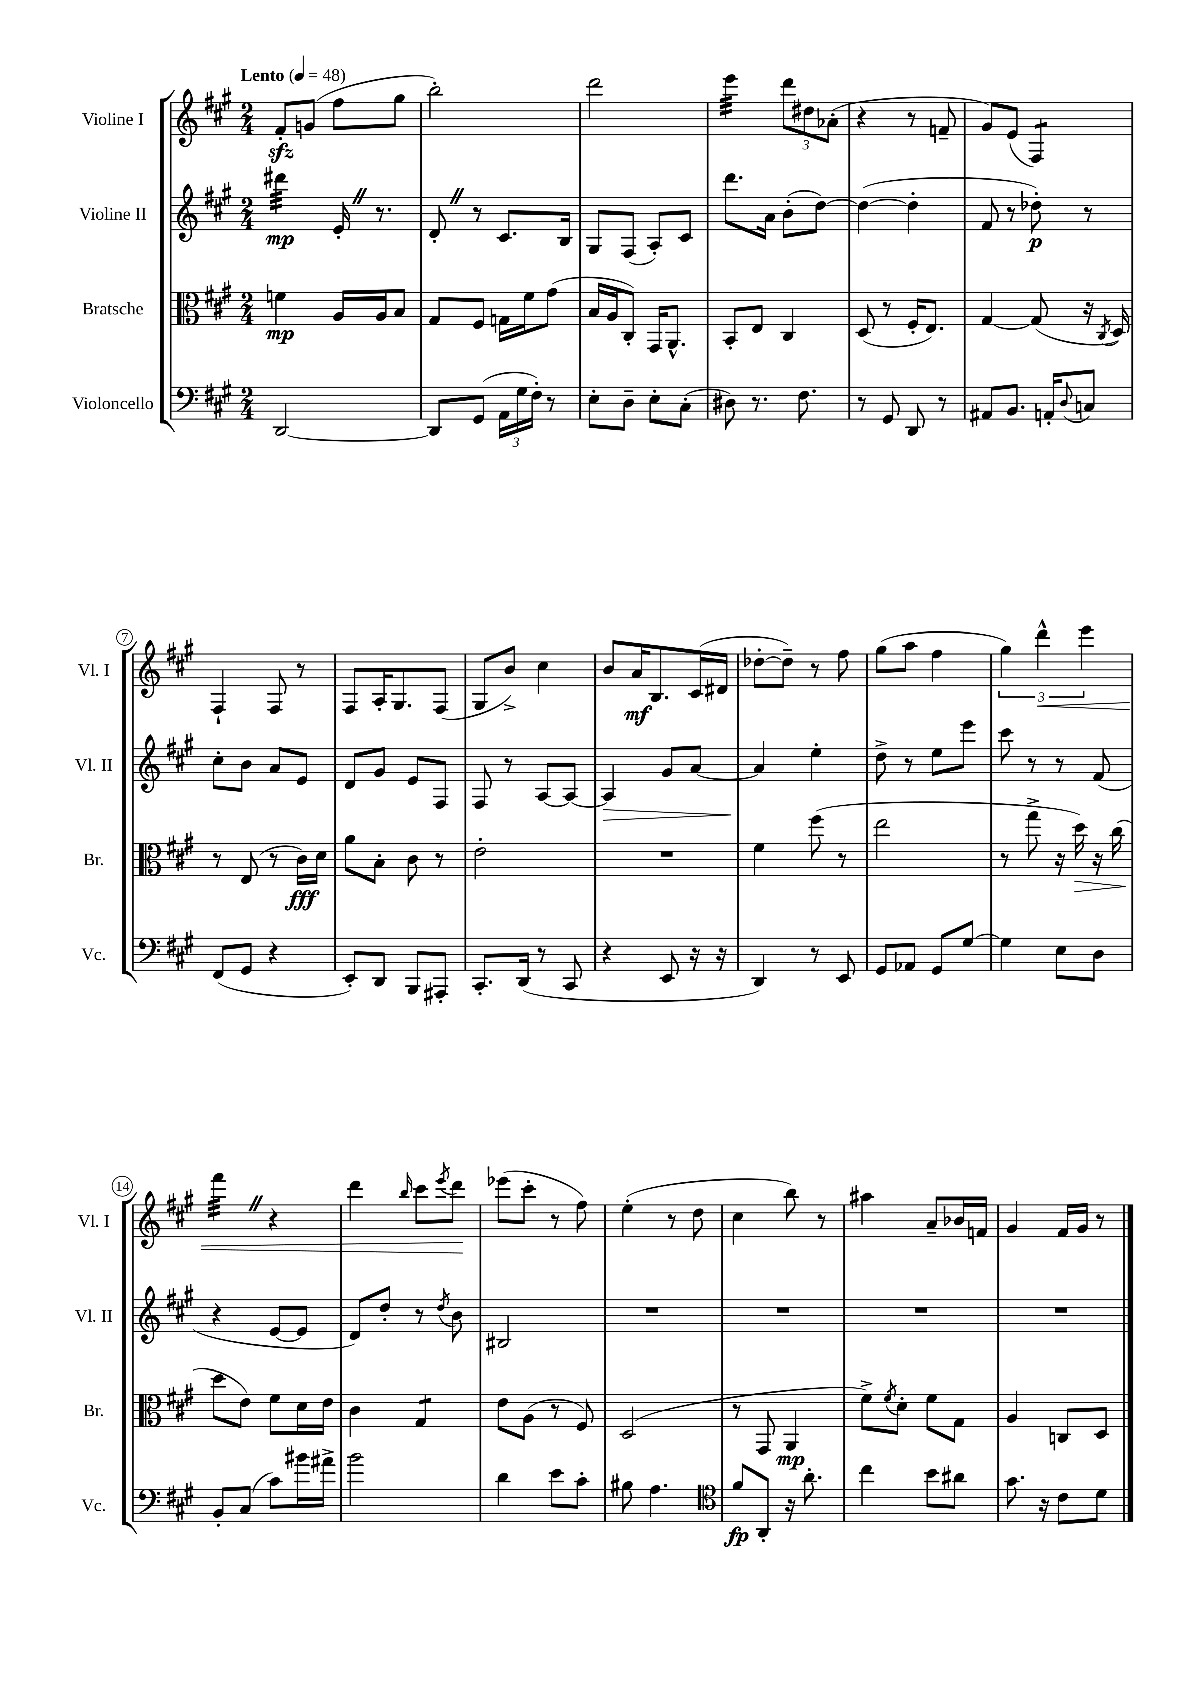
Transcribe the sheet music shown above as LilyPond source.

<<
\new StaffGroup <<
\new Staff = "s0" \with { instrumentName = "Violine I" shortInstrumentName = "Vl. I" } {
    \clef treble \key a \major \numericTimeSignature \time 2/4 \tempo "Lento" 4 = 48
    fis'8-.\sfz g'8( fis''8 gis''8 |
    b''2-.) |
    d'''2 |
    e'''4:32 \tuplet 3/2 { d'''8 dis''8 aes'8-.( } |
    r4 r8 f'8-- |
    gis'8) e'8( fis4:8) |
    fis4-! fis8 r8 |
    fis8 a16-. gis8. fis8( |
    gis8 b'8->) cis''4 |
    b'8 a'16\mf b8. cis'16( dis'16 |
    des''8~-. des''8--) r8 fis''8 |
    gis''8( a''8 fis''4 |
    \tuplet 3/2 { gis''4) d'''4-^\< e'''4 } |
    fis'''4:32 \once \override BreathingSign.text = \markup { \musicglyph "scripts.caesura.straight" } \breathe r4 |
    d'''4 \grace { b''16 } cis'''8 \acciaccatura { e'''8 } d'''8\! |
    ees'''8( cis'''8-. r8 fis''8) |
    e''4-.( r8 d''8 |
    cis''4 b''8) r8 |
    ais''4 a'8-- bes'16 f'16 |
    gis'4 fis'16 gis'16 r8 \bar "|." |
}
\new Staff = "s1" \with { instrumentName = "Violine II" shortInstrumentName = "Vl. II" } {
    \clef treble \key a \major \numericTimeSignature \time 2/4
    dis'''4:32\mp e'16-. \once \override BreathingSign.text = \markup { \musicglyph "scripts.caesura.straight" } \breathe r8. |
    d'8-. \once \override BreathingSign.text = \markup { \musicglyph "scripts.caesura.straight" } \breathe r8 cis'8. b16 |
    gis8 fis8( a8-.) cis'8 |
    d'''8. a'16 b'8-.( d''8~) |
    d''4~( d''4-. |
    fis'8 r8 des''8-.\p) r8 |
    cis''8-. b'8 a'8 e'8 |
    d'8 gis'8 e'8 fis8 |
    fis8 r8 a8~ a8~ |
    a4\> gis'8 a'8~ |
    a'4\! e''4-. |
    d''8-> r8 e''8 e'''8 |
    cis'''8 r8 r8 fis'8( |
    r4 e'8~ e'8 |
    d'8) d''8-. r8 \acciaccatura { d''8 } b'8 |
    bis2 |
    R2 |
    R2 |
    R2 |
    R2 \bar "|." |
}
\new Staff = "s2" \with { instrumentName = "Bratsche" shortInstrumentName = "Br." } {
    \clef alto \key a \major \numericTimeSignature \time 2/4
    f'4\mp a16 a16 b8 |
    gis8 fis8 g16 fis'16 gis'8( |
    b16 a16 cis8-.) gis,16 a,8.-^ |
    b,8-. e8 cis4 |
    d8( r8 fis16-. e8.) |
    gis4~ gis8( r16 \acciaccatura { cis8 } d16) |
    r8 e8( r8 cis'16\fff) d'16 |
    a'8 b8-. cis'8 r8 |
    e'2-. |
    R2 |
    fis'4 fis''8( r8 |
    e''2 |
    r8 gis''8-> r16 d''16\>) r16 cis''16( |
    d''8\! e'8) fis'8 d'16 e'16 |
    cis'4 gis4:8 |
    e'8 a8( r8 fis8) |
    d2( |
    r8 gis,8 a,4\mp |
    fis'8->) \acciaccatura { fis'8 } d'8-. fis'8 gis8 |
    a4 c8 d8 \bar "|." |
}
\new Staff = "s3" \with { instrumentName = "Violoncello" shortInstrumentName = "Vc." } {
    \clef bass \key a \major \numericTimeSignature \time 2/4
    d,2~ |
    d,8 gis,8( \tuplet 3/2 { a,16 gis16 fis16-.) } r8 |
    e8-. d8-- e8-. cis8-.( |
    dis8) r8. fis8. |
    r8 gis,8 d,8 r8 |
    ais,8 b,8. a,16-. \appoggiatura { d8 } c8 |
    fis,8( gis,8 r4 |
    e,8-.) d,8 b,,8 ais,,8-. |
    cis,8.-. d,16( r8 cis,8 |
    r4 e,8 r16 r16 |
    d,4) r8 e,8 |
    gis,8 aes,8 gis,8 gis8~ |
    gis4 e8 d8 |
    b,8-. cis8( cis'8) bis'16 ais'16-> |
    b'2 |
    d'4 e'8 cis'8-. |
    bis8 a4. |
    \clef tenor fis'8\fp a,8-. r16 a'8.-. |
    cis''4 b'8 ais'8 |
    gis'8. r16 cis'8 d'8 \bar "|." |
}
>>
>>
\layout { \context { \Score \override BarNumber.stencil = #(make-stencil-circler 0.1 0.3 ly:text-interface::print) } }
